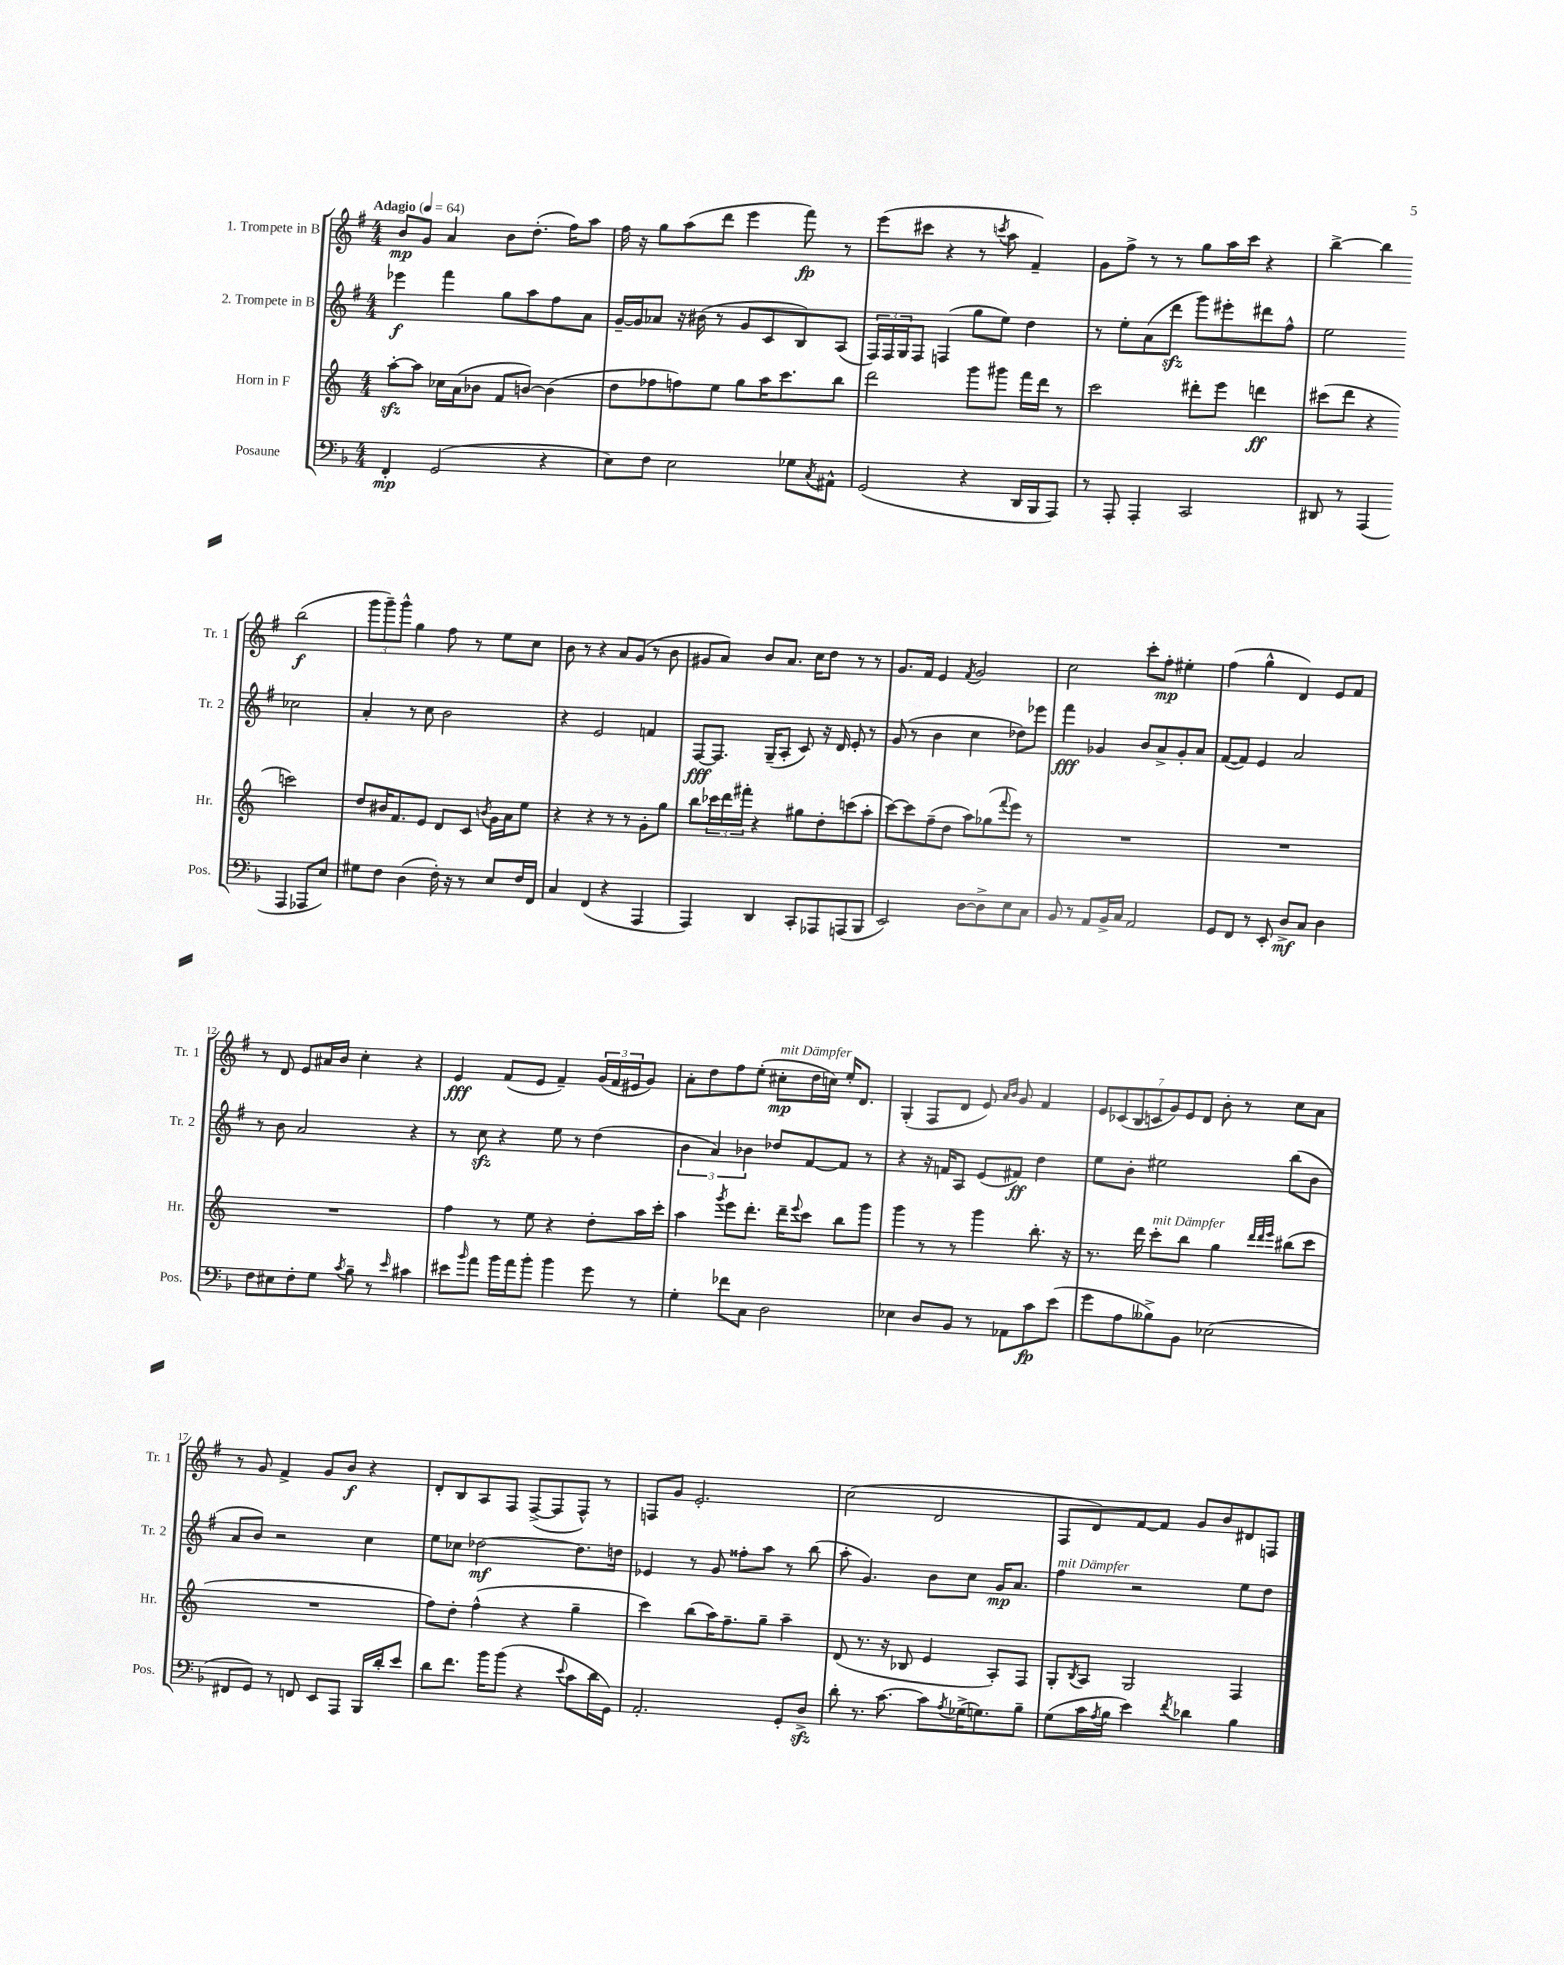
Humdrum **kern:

**kern	**dynam	**kern	**dynam	**kern	**dynam	**kern	**dynam
*part4	*part4	*part3	*part3	*part2	*part2	*part1	*part1
*staff4	*staff4	*staff3	*staff3	*staff2	*staff2	*staff1	*staff1
*I"Posaune	*	*I"Horn in F	*	*I"2. Trompete in B	*	*I"1. Trompete in B	*
*I'Pos.	*	*I'Hr.	*	*I'Tr. 2	*	*I'Tr. 1	*
*clefF4	*	*clefG2	*	*clefG2	*	*clefG2	*
*k[b-]	*	*k[]	*	*k[f#]	*	*k[f#]	*
*M4/4	*	*M4/4	*	*M4/4	*	*M4/4	*
*MM64	*	*MM64	*	*MM64	*	*MM64	*
=1	=1	=1	=1	=1	=1	=1	=1
!	!	!	!	!	!	!LO:TX:a:B:t=Adagio	!
4FF'/	mp	[8aazz'\L	.	4eee-X\	f	8b/L	mp
.	.	8aa\J]	.	.	.	8g/J	.
(2GG/	.	16cc-X\LL	.	4fff#\	.	4a/	.
.	.	(16a\J	.	.	.	.	.
.	.	8b-X\J	.	.	.	.	.
.	.	8f/L	.	8gg\L	.	8b\L	.
.	.	[8bn/J)	.	8aa\	.	(8.dd'\J	.
4r	.	(4b\]	.	8ff#\	.	.	.
.	.	.	.	.	.	16ff#\KL)	.
.	.	.	.	8a\J	.	8aa\J	.
=2	=2	=2	=2	=2	=2	=2	=2
8E\L)	.	8dd\L	.	[16g~/LL	.	16ff#\	.
.	.	.	.	16g/J]	.	16r	.
8F\J	.	8ff-X\	.	8a-X/J	.	8gg\L	.
2E\	.	8ffn\)	.	16r	.	(8aa\	.
.	.	.	.	(16b#X\	.	.	.
.	.	8ee\J	.	8r	.	8ddd\J	.
.	.	8gg\L	.	8g/L	.	4eee\	.
.	.	16aa\K	.	8c/	.	.	.
.	.	8.ccc\	.	.	.	.	.
8G-X\L	.	.	.	8B/)	.	8fff#\)	fp
8qC/	.	.	.	.	.	.	.
8AA#X^^\J	.	8bb\J	.	(8A/J	.	8r	.
=3	=3	=3	=3	=3	=3	=3	=3
(2GG/	.	2ddd\	.	24F#/LL)	.	(8eee\L	.
.	.	.	.	24F#/	.	.	.
.	.	.	.	24G/J	.	.	.
.	.	.	.	8F#/J	.	8ccc#X\J	.
.	.	.	.	(4Fn/	.	4r	.
4r	.	8ggg\L	.	8gg\L	.	8r	.
.	.	.	.	.	.	8qcccn/	.
.	.	8ggg#X\J	.	8ee\J)	.	8aa\	.
16DD/LL	.	16fff\LL	.	4dd\	.	4f#~/)	.
16BBB-/J	.	16ddd\JJ	.	.	.	.	.
8AAA/J)	.	8r	.	.	.	.	.
=4	=4	=4	=4	=4	=4	=4	=4
8r	.	2ccc\	.	8r	.	8g\L	.
8AAA'/	.	.	.	8ee'\L	.	8ff#^\J	.
4AAA'/	.	.	.	(8a\	.	8r	.
.	.	.	.	8dddzz\J	.	8r	.
2CC/	.	8ddd#X'\L	.	8ggg\L)	.	8gg\L	.
.	.	8eee\J	.	8eee#X'\	.	16aa\L	.
.	.	.	.	.	.	16ccc\JJ	.
.	.	4dddn\	ff	8ddd#X\	.	4r	.
.	.	.	.	8ff#^^\J	.	.	.
=5	=5	=5	=5	=5	=5	=5	=5
8DD#X/	.	(8ccc#X\L	.	2ee\	.	[4bb^\	.
8r	.	8ddd\J	.	.	.	.	.
(4AAA/	.	4r	.	.	.	4bb\]	.
4AAA/	.	2cccn\)	.	2cc-X\	.	(2bb\	f
8AAA-X/L	.	.	.	.	.	.	.
8E/J)	.	.	.	.	.	.	.
!!LO:LB:g=z
=6	=6	=6	=6	=6	=6	=6	=6
8G#X\L	.	8dd/L	.	4a'/	.	12ggg\L	.
.	.	.	.	.	.	12ggg~\)	.
8F\J	.	16b#X/K	.	.	.	.	.
.	.	.	.	.	.	12ggg^^\J	.
.	.	8.f/	.	.	.	.	.
(4D\	.	.	.	8r	.	4gg\	.
.	.	8e/J	.	8cc\	.	.	.
16F'\)	.	8d/L	.	2b\	.	8ff#\	.
16r	.	.	.	.	.	.	.
8r	.	8c/J	.	.	.	8r	.
.	.	8qbn/	.	.	.	.	.
8E/L	.	16g\LL	.	.	.	8ee\L	.
.	.	16a\J	.	.	.	.	.
16F/L	.	8ee\J	.	.	.	8cc\J	.
16FF/JJ	.	.	.	.	.	.	.
=7	=7	=7	=7	=7	=7	=7	=7
4C/	.	4r	.	4r	.	8b\	.
.	.	.	.	.	.	8r	.
(4FF/	.	4r	.	2e/	.	4r	.
4r	.	8r	.	.	.	8a/L	.
.	.	8r	.	.	.	(8g/J	.
4AAA/	.	8g'\L	.	4fn/	.	8r	.
.	.	8gg\J	.	.	.	8b\	.
=8	=8	=8	=8	=8	=8	=8	=8
4AAA/)	.	8bb\L	.	[8F#/L	fff	8g#X/L	.
.	.	24ccc-X\L	.	8.F#/J]	.	8a/J)	.
.	.	24ddd\	.	.	.	.	.
.	.	24fff#X'\JJ	.	.	.	.	.
4DD/	.	4r	.	.	.	8b/L	.
.	.	.	.	(16G~/KL	.	.	.
.	.	.	.	8A'/J	.	8.a/J	.
8CC'/L	.	8gg#X\L	.	8c/)	.	.	.
.	.	.	.	.	.	16cc\KL	.
8AAA-X/	.	8dd'\	.	16r	.	8dd\J	.
.	.	.	.	16d/	.	.	.
(8AAAn/	.	(8cccn\	.	8e'/	.	8r	.
8BBB-/J	.	8aa'\J	.	8r	.	8r	.
=9	=9	=9	=9	=9	=9	=9	=9
2EE/)	.	[8ccc\L)	.	(8g/	.	8.g/L	.
.	.	8ccc\]	.	8r	.	.	.
.	.	.	.	.	.	16f#/Jk	.
.	.	(8ff~\	.	4b\	.	4e/	.
.	.	8dd\J	.	.	.	.	.
.	.	.	.	.	.	8qf#/	.
[8D\L	.	8aa\L)	.	4cc\	.	2g/	.
8D^\]	.	(8gg-X\	.	.	.	.	.
.	.	8qqfff/	.	.	.	.	.
8E\	.	8eee\J)	.	8dd-X\L)	.	.	.
8C\J	.	8r	.	8eee-X\J	.	.	.
=10	=10	=10	=10	=10	=10	=10	=10
8BB-/	.	1r	.	4fff#\	fff	2cc\	.
8r	.	.	.	.	.	.	.
8AA/L	.	.	.	4g-X/	.	.	.
16BB-^/L	.	.	.	.	.	.	.
16C/JJ	.	.	.	.	.	.	.
2AA/	.	.	.	8b/L	.	8ccc'\L	.
.	.	.	.	8a^/	.	8ff#'\J	mp
.	.	.	.	8g-'/	.	4ee#X'\	.
.	.	.	.	8a/J	.	.	.
=11	=11	=11	=11	=11	=11	=11	=11
8GG/L	.	1r	.	([8f#/L	.	(4ff#\	.
8FF/J	.	.	.	8f#/J])	.	.	.
8r	.	.	.	4e/	.	4gg^^\	.
8EE'/	.	.	.	.	.	.	.
8D^/L	mf	.	.	2a/	.	4d/)	.
8C/J	.	.	.	.	.	.	.
4D\	.	.	.	.	.	8e/L	.
.	.	.	.	.	.	8f#/J	.
!!LO:LB:g=z
=12	=12	=12	=12	=12	=12	=12	=12
8F\L	.	1r	.	8r	.	8r	.
8E#X\	.	.	.	8b\	.	8d/	.
8F'\	.	.	.	2a/	.	8e/L	.
8G\J	.	.	.	.	.	16a#X/L	.
.	.	.	.	.	.	16b/JJ	.
8qc/	.	.	.	.	.	.	.
8B-~\	.	.	.	.	.	4cc'\	.
8r	.	.	.	.	.	.	.
16qqe/	.	.	.	.	.	.	.
4c#X\	.	.	.	4r	.	4r	.
=13	=13	=13	=13	=13	=13	=13	=13
8e#X\L	.	4ff\	.	8r	.	4e/	fff
16qqb-/	.	.	.	.	.	.	.
8a\J	.	.	.	8cczz\	.	.	.
16b-\LL	.	8r	.	4r	.	(8f#/L	.
16a\J	.	.	.	.	.	.	.
8b-'\J	.	8ee\	.	.	.	8e/J	.
4b-\	.	4r	.	8ee\	.	4f#~/)	.
.	.	.	.	8r	.	.	.
8g\	.	8dd'\L	.	(4dd\	.	(24g/LL	.
.	.	.	.	.	.	24f#/	.
.	.	.	.	.	.	24e#X/J	.
8r	.	16aa\L	.	.	.	8g/J)	.
.	.	16ccc'\JJ	.	.	.	.	.
=14	=14	=14	=14	=14	=14	=14	=14
4G'\	.	4aa\	.	6b\	.	8a'\L	.
.	.	.	.	.	.	8dd\	.
.	.	.	.	6a/)	.	.	.
.	.	8qggg/	.	.	.	.	.
8f-X\L	.	8eee\L	.	.	.	8ff#\	.
.	.	.	.	6b-X\	.	.	.
8C\J	.	8.ddd'\J	.	.	.	(8ee'\J	.
!	!	!	!	!	!	!LO:TX:a:i:t=mit Dämpfer	!
2D\	.	.	.	8dd-X/L	.	8cc#X'\L	mp
.	.	16ddd~\KL	.	.	.	.	.
.	.	8qqeee/	.	.	.	.	.
.	.	8ccc\J	.	[8f#/	.	16dd\L	.
.	.	.	.	.	.	16ccn\JJ)	.
.	.	8bb\L	.	8f#/J]	.	16ee'/KL	.
.	.	.	.	.	.	8.d/J	.
.	.	8ggg\J	.	8r	.	.	.
=15	=15	=15	=15	=15	=15	=15	=15
4E-X\	.	4ggg\	.	4r	.	(4G'/	.
8D/L	.	8r	.	16r	.	8F#/L	.
.	.	.	.	16fn/KL	.	.	.
8BB-/J	.	8r	.	8A/J	.	8d/J	.
8r	.	4ggg\	.	(8e/L	.	8e/)	.
.	.	.	.	.	.	16qqa/LL	.
.	.	.	.	.	.	16qqb/JJ	.
8AA-X\L	.	.	.	8f#X/J)	ff	8g/	.
8c\	fp	8.bb'\	.	4dd\	.	4f#/	.
(8e\J	.	.	.	.	.	.	.
.	.	16r	.	.	.	.	.
=16	=16	=16	=16	=16	=16	=16	=16
8g\L	.	8.r	.	8ee\L	.	14e/L	.
.	.	.	.	.	.	(14c-X/	.
8A\	.	.	.	8b'\J	.	.	.
.	.	.	.	.	.	14B/	.
.	.	16ddd\	.	.	.	.	.
.	.	.	.	.	.	14cn/	.
!	!	!LO:TX:a:i:t=mit Dämpfer	!	!	!	!	!
8B--X^\)	.	8ccc'\L	.	2ee#X\	.	.	.
.	.	.	.	.	.	14g/)	.
.	.	.	.	.	.	14e/	.
8BB-\J	.	8bb\J	.	.	.	.	.
.	.	.	.	.	.	14d/J	.
(2E-X\	.	4gg\	.	.	.	8b'\	.
.	.	.	.	.	.	8r	.
.	.	32qqddd/LLL	.	.	.	.	.
.	.	32qqddd/	.	.	.	.	.
.	.	32qqeee/JJJ	.	.	.	.	.
.	.	(8bb#X\L	.	(8bb\L	.	8cc\L	.
.	.	8ccc\J	.	8b\J	.	8a\J	.
!!LO:LB:g=z
=17	=17	=17	=17	=17	=17	=17	=17
8FF#X/L	.	1r	.	8a/L	.	8r	.
8GG/J)	.	.	.	8b/J)	.	8g/	.
8r	.	.	.	2r	.	4f#^/	.
8FFn/	.	.	.	.	.	.	.
8EE/L	.	.	.	.	.	8g/L	.
8AAA/J	.	.	.	.	.	8b/J	f
16BBB-/LL	.	.	.	4cc\	.	4r	.
16d'/J	.	.	.	.	.	.	.
8e/J	.	.	.	.	.	.	.
=18	=18	=18	=18	=18	=18	=18	=18
8d\L	.	8ff\L)	.	8ee\L	.	8d'/L	.
8.f\J	.	8dd'\J	.	8cc-X\J	.	8B/	.
.	.	(4ff^^\	.	[2dd-X\	mf	8A/	.
16b-\KL	.	.	.	.	.	.	.
(8b-\J	.	.	.	.	.	8F#/J	.
4r	.	4r	.	.	.	([8F#^/L	.
.	.	.	.	.	.	8F#/]	.
8qqe/	.	.	.	.	.	.	.
8c\L	.	4gg~\	.	8.dd-\L]	.	8F#^^/J)	.
16d\L	.	.	.	.	.	8r	.
16GG\JJ)	.	.	.	16ddn\Jk	.	.	.
=19	=19	=19	=19	=19	=19	=19	=19
2.AA'/	.	4ccc\)	.	4e-X/	.	8Fn/L	.
.	.	.	.	.	.	8g/J	.
.	.	(8bb\L	.	8r	.	2.e'/	.
.	.	16aa\K)	.	8g/	.	.	.
.	.	8.ff~\	.	.	.	.	.
.	.	.	.	8ff##X'\L	.	.	.
.	.	8gg~\J	.	8aa\J	.	.	.
8GG'/L	.	4aa~\	.	8r	.	.	.
8Dzz^/J	.	.	.	(8bb\	.	.	.
=20	=20	=20	=20	=20	=20	=20	=20
8d'\	.	(8d/	.	8aa'\	.	(2cc\	.
8.r	.	8.r	.	4.g/)	.	.	.
[8.c\	.	16r	.	.	.	.	.
.	.	8B-X/	.	.	.	.	.
8c\L]	.	4e/	.	8b\L	.	2d/	.
8qA/	.	.	.	.	.	.	.
(16G-X^\K	.	.	.	8cc\J	.	.	.
8.Gn\)	.	.	.	.	.	.	.
.	.	8A'/L)	.	16g/KL	mp	.	.
.	.	.	.	8.a/J	.	.	.
8B-~\J	.	8F/J	.	.	.	.	.
=21	=21	=21	=21	=21	=21	=21	=21
!	!	!	!	!LO:TX:a:i:t=mit Dämpfer	!	!	!
(8G\L	.	8G'/L	.	4ff#\	.	8F#/L	.
.	.	8qB/	.	.	.	.	.
16c\L	.	8A/J	.	.	.	8d/)	.
8qA/	.	.	.	.	.	.	.
16B-\JJ	.	.	.	.	.	.	.
4e\)	.	2G/	.	2r	.	[8f#/	.
.	.	.	.	.	.	8f#/J]	.
8qf/	.	.	.	.	.	.	.
4d-X\	.	.	.	.	.	8g/L	.
.	.	.	.	.	.	8b/	.
4B-\	.	4F/	.	8ee\L	.	8d#X/	.
.	.	.	.	8dd\J	.	8Fn/J	.
==	==	==	==	==	==	==	==
*-	*-	*-	*-	*-	*-	*-	*-
